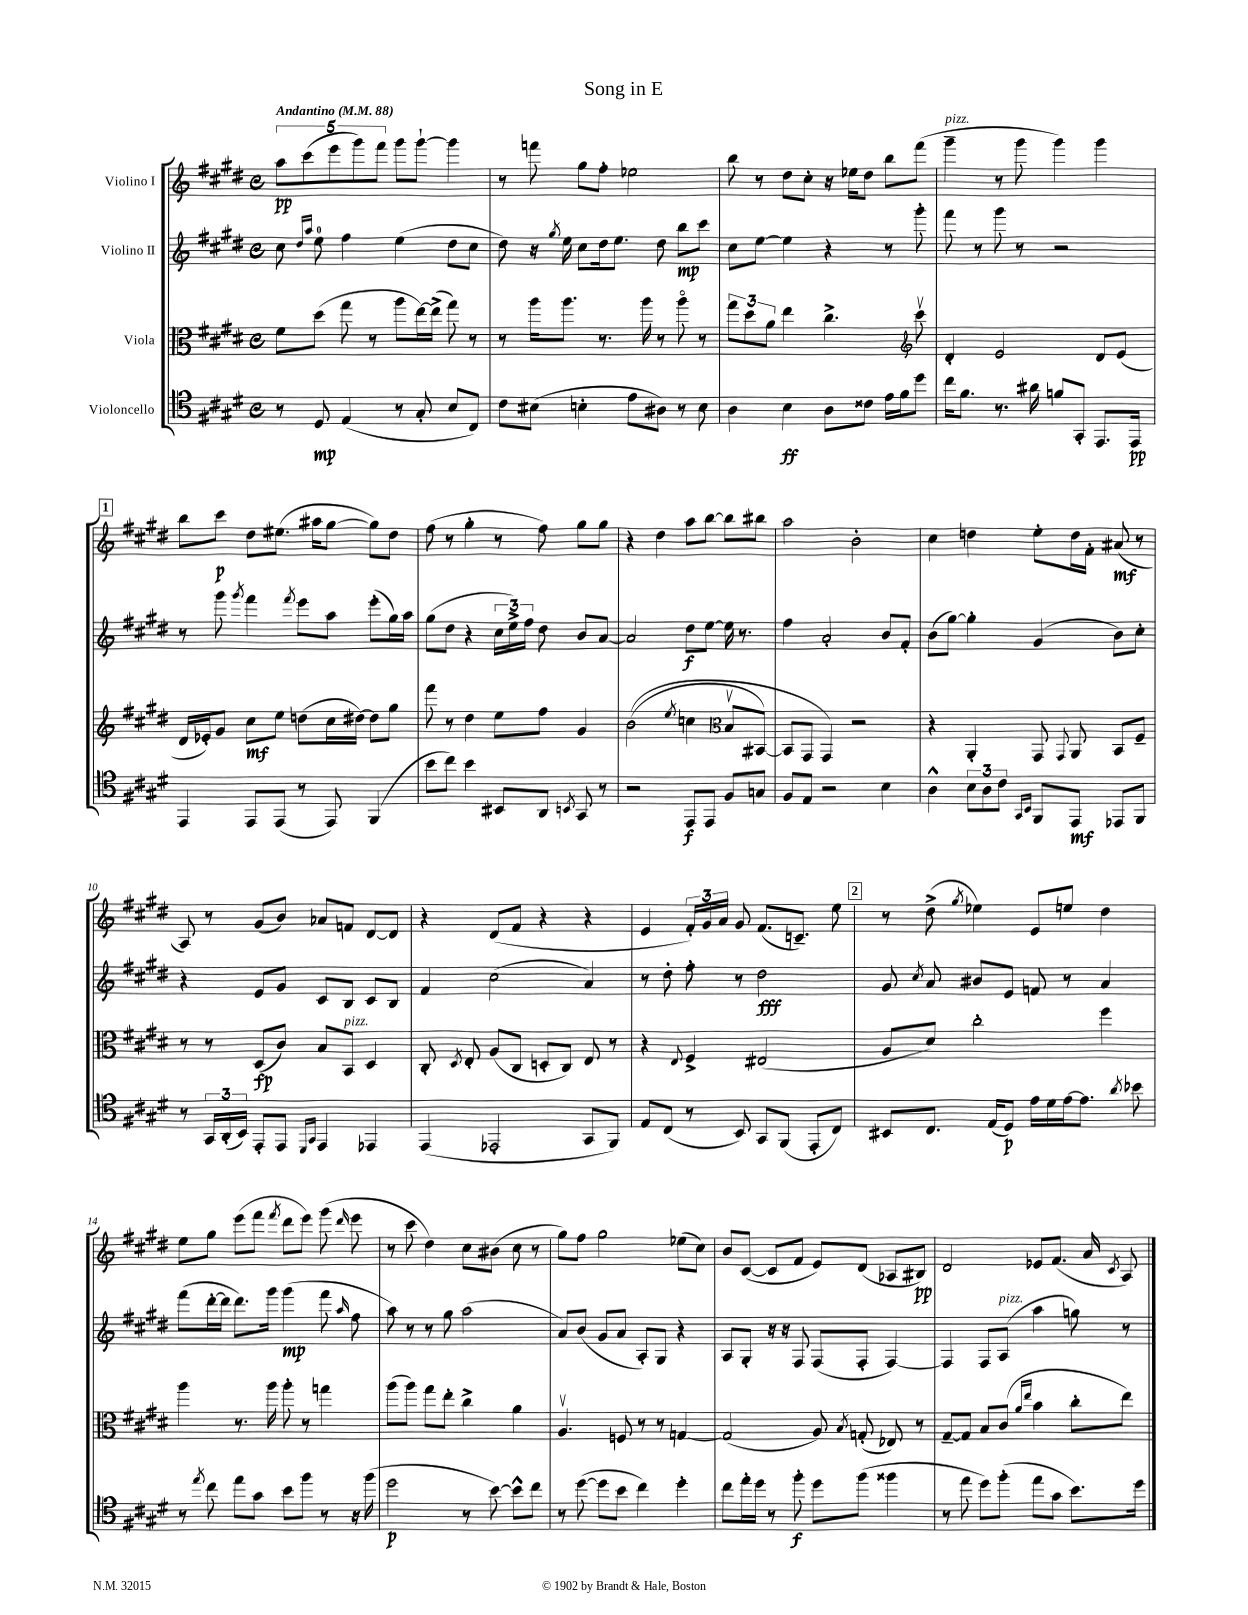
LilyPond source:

\header { title = "Song in E" }
<<
\new StaffGroup <<
\new Staff = "s0" \with { instrumentName = "Violino I" } {
    \clef treble \key e \major \defaultTimeSignature \time 4/4 \tempo "Andantino" 4 = 88
    \autoBeamOff \tuplet 5/4 { a''8[\pp cis'''8( e'''8 gis'''8) fis'''8] } gis'''8[ gis'''8]~-! gis'''4 |
    r8 f'''8 gis''8[ fis''8]-. ees''2 |
    b''8 r8 dis''8[ cis''8]-. r16 ees''16[ dis''8] b''8[ fis'''8]( |
    gis'''4--^\markup { \italic "pizz." } r8 gis'''8 gis'''4) gis'''4 |
    \mark \markup { \box "1" } b''8[ cis'''8]\p dis''8[ eis''8.]( ais''16[ gis''8]~ gis''8[) dis''8] |
    fis''8( r8 gis''4-. r8 fis''8) gis''8[ gis''8] |
    r4 dis''4 a''8[ b''8]~ b''8[ bis''8] |
    a''2 b'2-. |
    cis''4 d''4 e''8[-. d''16 fis'16]-. ais'8\mf( r8 |
    a8) r8 gis'8[( b'8]) aes'8[ f'8] dis'8[~ dis'8] |
    r4 dis'8[( fis'8] r4 r4 |
    e'4 \tuplet 3/2 { fis'16[-.) gis'16 a'16] } gis'8 fis'8.[( c'8.]--) e''8 |
    \mark \markup { \box "2" } r8 dis''8->( \acciaccatura { gis''8 } ees''4) e'8[ e''8] dis''4 |
    e''8[ gis''8] e'''8[( fis'''8] \acciaccatura { fis'''8 } dis'''8[ e'''8]) gis'''8( \grace { dis'''16 } e'''8 |
    r8 cis'''8 dis''4) cis''8[ bis'8]( cis''8 r8 |
    gis''8[) fis''8] gis''2 ees''8[( cis''8]) |
    b'8[ cis'8]~( cis'8[ fis'8] e'8[) dis'8]( aes8[ bis8]\pp) |
    dis'2 ees'8[ fis'8.]( a'16 \acciaccatura { cis'8 } a8) \bar "|." |
}
\new Staff = "s1" \with { instrumentName = "Violino II" } {
    \clef treble \key e \major \defaultTimeSignature \time 4/4
    \autoBeamOff cis''8 \grace { dis''16[ a''16] } e''8-0 fis''4 e''4( dis''8[ cis''8] |
    dis''8) r16 \acciaccatura { gis''8 } e''16 cis''8[ dis''16 e''8.] dis''8 b''8[\mp cis'''8] |
    cis''8[ e''8]~ e''4 r4 r8 gis'''8-. |
    fis'''8 r8 gis'''8 r8 r2 |
    \mark \markup { \box "1" } r8 gis'''8 \acciaccatura { gis'''8 } fis'''4 \acciaccatura { fis'''8 } e'''8[ a''8] e'''8[-.( gis''16) a''16] |
    gis''8[( dis''8] r4 \tuplet 3/2 { cis''16[ e''16->) fis''16] } dis''8 b'8[ a'8]~ |
    a'2 dis''8[\f e''8]~ e''16 r8. |
    fis''4 a'2-. b'8[ fis'8]-. |
    b'8[( gis''8]~) gis''4-. gis'4( b'8[) cis''8]-. |
    r4 e'8[ gis'8] cis'8[ b8] cis'8[ b8] |
    fis'4 cis''2( a'4) |
    r8 dis''8-. fis''8-. r8 dis''2\fff |
    \mark \markup { \box "2" } gis'8 \acciaccatura { cis''8 } a'8 bis'8[ e'8] f'8 r8 a'4 |
    fis'''8[( dis'''16~-. dis'''16] dis'''8.[) gis'''16] gis'''4\mp( fis'''8 \grace { a''16 } fis''8 |
    a''8) r8 r8 gis''8 a''2( |
    a'8[) b'8]( gis'8[ a'8] a8[-.) gis8] r4 |
    a8[ gis8]-. r16 r16 fis8 fis8[( fis8]-. fis4~) |
    fis4 fis8[ a8]^\markup { \italic "pizz." }( a''4 g''8) r8 \bar "|." |
}
\new Staff = "s2" \with { instrumentName = "Viola" } {
    \clef alto \key e \major \defaultTimeSignature \time 4/4
    \autoBeamOff fis'8[ dis''8]( gis''8 r8 a''8[ e''16~) e''16]->( gis''8) r8 |
    r8 a''16[ a''8.] r8. a''16 r8 a''8\flageolet r8 |
    \tuplet 3/2 { gis''8[ dis''8 a'8] } e''4 cis''4.-> \clef treble cis'''8\upbow |
    dis'4-. e'2 dis'8[ e'8]( |
    \mark \markup { \box "1" } dis'16[ ees'16-.) gis'8] cis''8[\mf e''8] d''8[( cis''16 dis''16]~) dis''8[ gis''8] |
    fis'''8 r8 dis''4 e''8[ fis''8] gis'4 |
    b'2(\( \acciaccatura { e''8 } c''4 \clef alto b8[\upbow bis,8]~) |
    bis,8[ gis,8] gis,4\) r2 |
    r4 a,4-. gis,8 \appoggiatura { gis,8 } a,8 b,8[ fis8]-- |
    r8 r8 dis8[\fp( cis'8]) b8[ b,8]^\markup { \italic "pizz." } dis4 |
    cis8-. \acciaccatura { dis8 } e8-. a8[( cis8] d8[-. cis8]) e8 r8 |
    r4 \appoggiatura { e8 } fis4-> eis2( |
    \mark \markup { \box "2" } a8[ dis'8]) cis''2-. fis''4 |
    a''4 r8. a''16 a''8-. r8 g''4 |
    a''8[( a''8]) gis''8[ e''8]-. cis''4-> a'4 |
    a4.\upbow f8 r8 r8 g4~ |
    g2( a8) \acciaccatura { b8 } g8-.( ees8) r8 |
    gis8[~-- gis8] b8[ cis'8]( \grace { a'16[ e''16] } b'4 cis''8[-. e''8]) \bar "|." |
}
\new Staff = "s3" \with { instrumentName = "Violoncello" } {
    \clef tenor \key e \major \defaultTimeSignature \time 4/4
    \autoBeamOff r8 dis8\mp e4( r8 gis8-. b8[ cis8]) |
    cis'8[ bis8]( b4-. e'8[ ais8]) r8 b8 |
    a4 b4\ff a8[ cisis'8] e'16[ fis'16 dis''8] |
    cis''16[ fis'8.] r8. ais'16 f'8[ gis,8]-. e,8.[ e,16]\pp |
    \mark \markup { \box "1" } e,4 e,8[ e,8]( r8 e,8) fis,4( |
    b'8[ cis''8]) b'4 bis,8[ a,8] \acciaccatura { b,8 } gis,8 r8 |
    r2 e,8[\f e,8] fis8[ g8] |
    fis8[ e8] r2 b4 |
    a4-^ \tuplet 3/2 { b8[ a8 cis'8] } \grace { gis,16[ b,16] } fis,8[ e,8]\mf ees,8[ fis,8] |
    r8 \tuplet 3/2 { gis,16[ a,16-.( b,16]) } e,8[-. e,8] \grace { dis,16[ gis,16] } e,4 ees,4 |
    e,4( ees,2-. gis,8[ fis,8]) |
    e8[ cis8]( r8 b,8) gis,8[ fis,8]( e,8[-. cis8]) |
    \mark \markup { \box "2" } bis,8[ cis8.] e16[( dis8]\p) e'16[ dis'16 e'16~ e'8.] \acciaccatura { a'8 } bes'8 |
    r8 \acciaccatura { e''8 } cis''8 e''8[ gis'8] b'8[ fis''8] r8 r16 fis''16( |
    dis''2\p r8 b'8~) b'8[-^ cis''8] |
    r8 dis''8~( dis''8[ b'8] cis''4) dis''4-. |
    cis''8[ e''16-. dis''16] r8 fis''8-.\f dis''8[ fis''8]( fisis''4 |
    r8 e''8 dis''8[) fis''8]-.( e''8[ gis'8] b'8.[) dis''16] \bar "|." |
}
>>
>>
